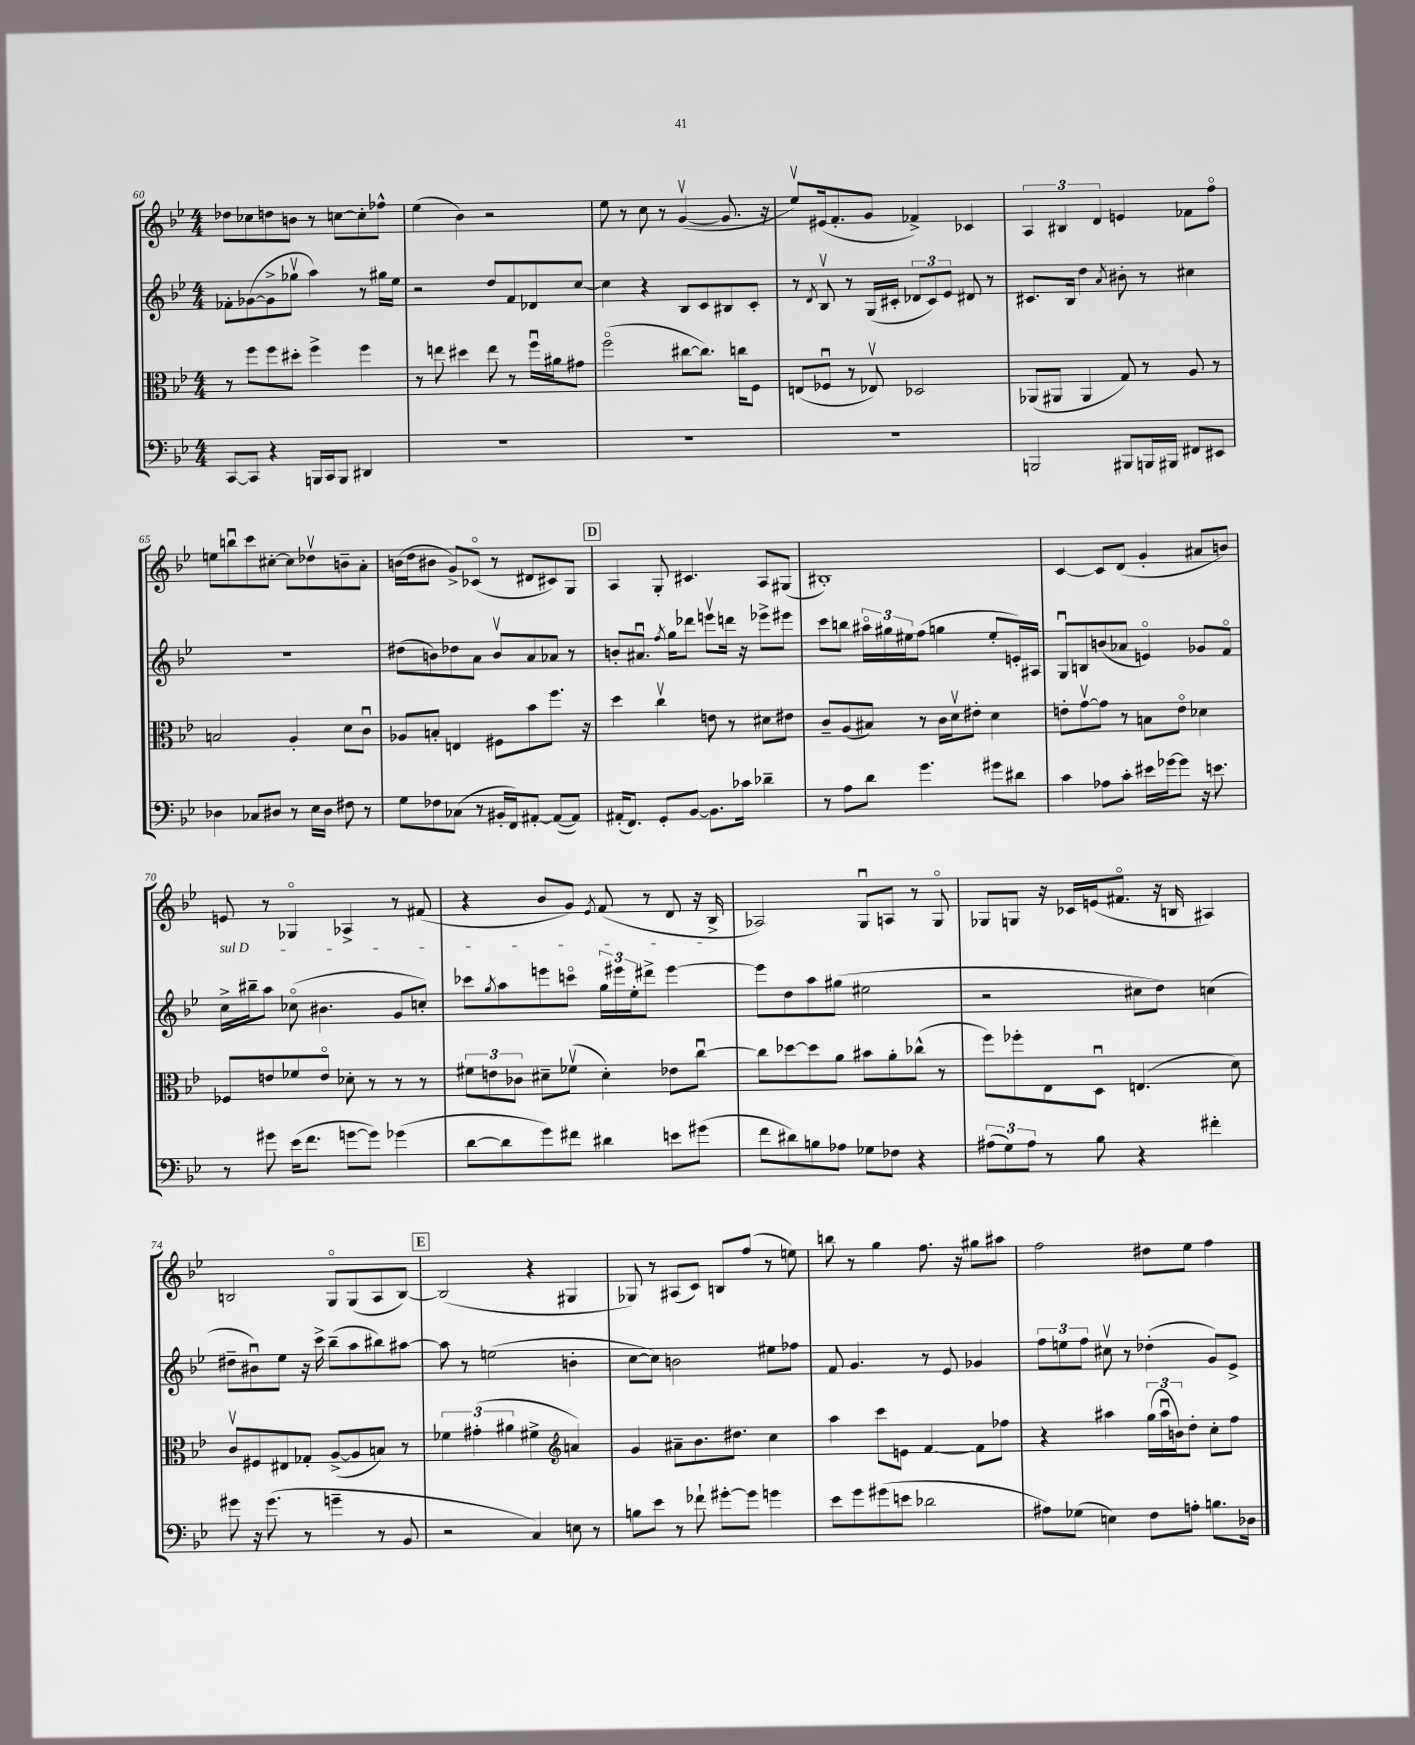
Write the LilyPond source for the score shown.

<<
\new StaffGroup <<
\new Staff = "s0" {
    \clef treble \key bes \major \numericTimeSignature \time 4/4
    des''8 ces''8 d''8 b'8 r8 c''8~ c''8-. fes''8-^ |
    ees''4( bes'4) r2 |
    ees''8 r8 c''8 r8 g'4~\upbow( g'8. r16 |
    ees''8\upbow) eis'16( f'8.-. g'8 fes'4->) ces'4 |
    \tuplet 3/2 { a4 bis4 d'4 } e'4 fes'8 f''8\flageolet |
    e''8 b''8\downbow c'''8 cis''8~-. cis''8 des''8\upbow b'8-- a'8-. |
    b'16( d''16 bis'8 g'8->) ces'8\flageolet( r8 dis'8 cis'8) g8 |
    \mark \markup { \box "D" } a4 g8-. cis'4. a8 gis8( |
    bis1-.) |
    c'4~ c'8 d'8( g'4-. ais'8 b'8) |
    e'8 r8 ges4\flageolet aes4-> r8 fis'8( |
    r4 bes'8 g'8) \acciaccatura { ees'8 } f'8( r8 d'8 r16 bes16-> |
    aes2) g8\downbow a8 r8 g8\flageolet |
    ges8 g8 r16 ces'16 e'16( fis'8.\flageolet r16 b16 ais4) |
    b2 g8\flageolet g8( a8 b8~) |
    \mark \markup { \box "E" } b2( r4 gis4 |
    ges8) r8 ais8( c'8) b8 f''8( r8 e''8) |
    b''8 r8 g''4 f''8. r16 gis''8 ais''8 |
    f''2 dis''8 ees''8 f''4 \bar "|." |
}
\new Staff = "s1" {
    \clef treble \key bes \major \numericTimeSignature \time 4/4
    fes'8-. ges'8~( ges'8-> ges''8\upbow a''4) r8 gis''16 ees''16 |
    r2 d''8 f'8 des'8 c''8~ |
    c''4 r4 bes8 c'8 bis8 c'8-. |
    r8 \acciaccatura { d'8 } bes8\upbow r8 g16( cis'16-. \tuplet 3/2 { des'8 cis'8) ees'8 } dis'8 r8 |
    cis'8. bes16 d''4 \acciaccatura { a'8 } bis'8-. r8 cis''4 |
    R1 |
    dis''8( b'8) des''8 a'8 b'8\upbow a'8 aes'8 r8 |
    \mark \markup { \box "D" } b'8-. ais'8.\downbow \acciaccatura { f''8 } g''16 des'''8 e'''8\upbow d'''16 r16 ees'''8-> eis'''8 |
    c'''8 b''8 \tuplet 3/2 { ais''16\flageolet gis''16 eis''16 } f''8( g''4 eis''8-. e'16-.) ais16 |
    g8\downbow b8 b'8( aes'8 e'4\flageolet) ges'8 f'8\flageolet |
    \once \override TextSpanner.bound-details.left.text = \markup { \italic "sul D" } c''16->\startTextSpan bis''16-- a''8 ces''8\flageolet( bis'4. g'8 c''8-.) |
    ces'''8 \acciaccatura { g''8 } a''8 e'''8 c'''8\flageolet \tuplet 3/2 { g''16 eis'''16 ees''16-. } dis'''8-> eis'''4~\stopTextSpan |
    eis'''8 d''8 a''8 gis''8( eis''2 |
    r2 cis''8 d''8) c''4( |
    dis''8-- bis'8\downbow) ees''8 r16 c'''16-> bes''8--( a''8 bis''8) ais''8~ |
    \mark \markup { \box "E" } ais''8 r8 e''2( b'4-. |
    c''8~ c''8) b'2 eis''8 fes''8 |
    f'8 g'4. r8 ees'8 ges'4 |
    \tuplet 3/2 { f''8 e''8 f''8 } cis''8\upbow r8 des''4-.( g'8) ees'8-> \bar "|." |
}
\new Staff = "s2" {
    \clef alto \key bes \major \numericTimeSignature \time 4/4
    r8 f''8 f''8 dis''8-. f''4-> f''4 |
    r8 e''8 dis''4 e''8 r8 f''16\downbow ais'16 gis'8 |
    f''2\flageolet( cis''8~ cis''8.) c''16 f8 |
    e8( fes8\downbow r8 ees8\upbow) des2 |
    aes,8( ais,8 ais,4 g8) r8 a8 r8 |
    b2 a4-. d'8 c'8\downbow |
    aes8 b8-. e4 fis8 bes'8 f''8. r16 |
    \mark \markup { \box "D" } d''4 c''4\upbow e'8 r8 dis'8 eis'8 |
    c'8-- a8( bis8) r8 c'16 d'16\upbow eis'8-. d'4 |
    e'8-. g'8~\upbow g'8 r8 b8 e'8\flageolet des'4 |
    fes8 e'8 fes'8 e'8\flageolet des'8-. r8 r8 r8 |
    \tuplet 3/2 { fis'8 e'8 ces'8 } dis'8-- fes'8\upbow( dis'4-.) ees'8 c''8~\downbow |
    c''8 des''8~ des''8 a'8 bis'8 a'8-. ces''8-^( r8 |
    f''8) fes''8-. ees8 d8\downbow e4.( d'8) |
    c'8\upbow fis8 eis8 ges8-. a8~->( a8 b8) r8 |
    \mark \markup { \box "E" } \tuplet 3/2 { fes'4 gis'4-.( ais'4 } fis'4-> \clef treble a'4) |
    g'4 ais'8-- bes'8. dis''8. c''4 |
    a''4 c'''8 e'8 f'4~ f'8 fes''8 |
    r4 ais''4 \tuplet 3/2 { g''16( ais''16\downbow b'16) } d''8-. c''8-. f''8 \bar "|." |
}
\new Staff = "s3" {
    \clef bass \key bes \major \numericTimeSignature \time 4/4
    c,8~ c,8 r4 b,,16 c,16 b,,8 dis,4 |
    R1 |
    R1 |
    R1 |
    b,,2 bis,,8 b,,16 bis,,16 fis,8 eis,8 |
    des4 ces8 dis8 r8 ees16 dis16 fis8 r8 |
    g8 fes8 ces8( r8 bis,16-. f,16) ais,8~-. ais,8~( ais,8) |
    \mark \markup { \box "D" } ais,16-.( f,8.) g,8-. bes,8~ bes,8. ces'16 des'4-- |
    r8 a8 d'8 g'4. gis'8 dis'8 |
    c'4 aes8 c'8-. eis'16 ges'16~ ges'8 r16 e'8. |
    r8 gis'8 ees'16( f'8. g'8~ g'8) ges'4( |
    d'8~ d'8 g'8) fis'8 dis'4 e'8 gis'8( |
    f'8 dis'8) b8 aes8 ges8 fes8 r4 |
    \tuplet 3/2 { ais8( g8) ais8 } r8 bes8 r4 fis'4-. |
    gis'8 r16 gis'8.( r8 g'4-- r8 bes,8 |
    \mark \markup { \box "E" } r2 c4) e8 r8 |
    b8 ees'8 r8 fes'8-! gis'8~-. gis'8 g'4 |
    ees'8 g'8 gis'8( e'8 des'2 |
    ais8) ges8( e4) f8 a8-. b8. des16 \bar "|." |
}
>>
>>
\layout { \context { \Score currentBarNumber = #60 } }
